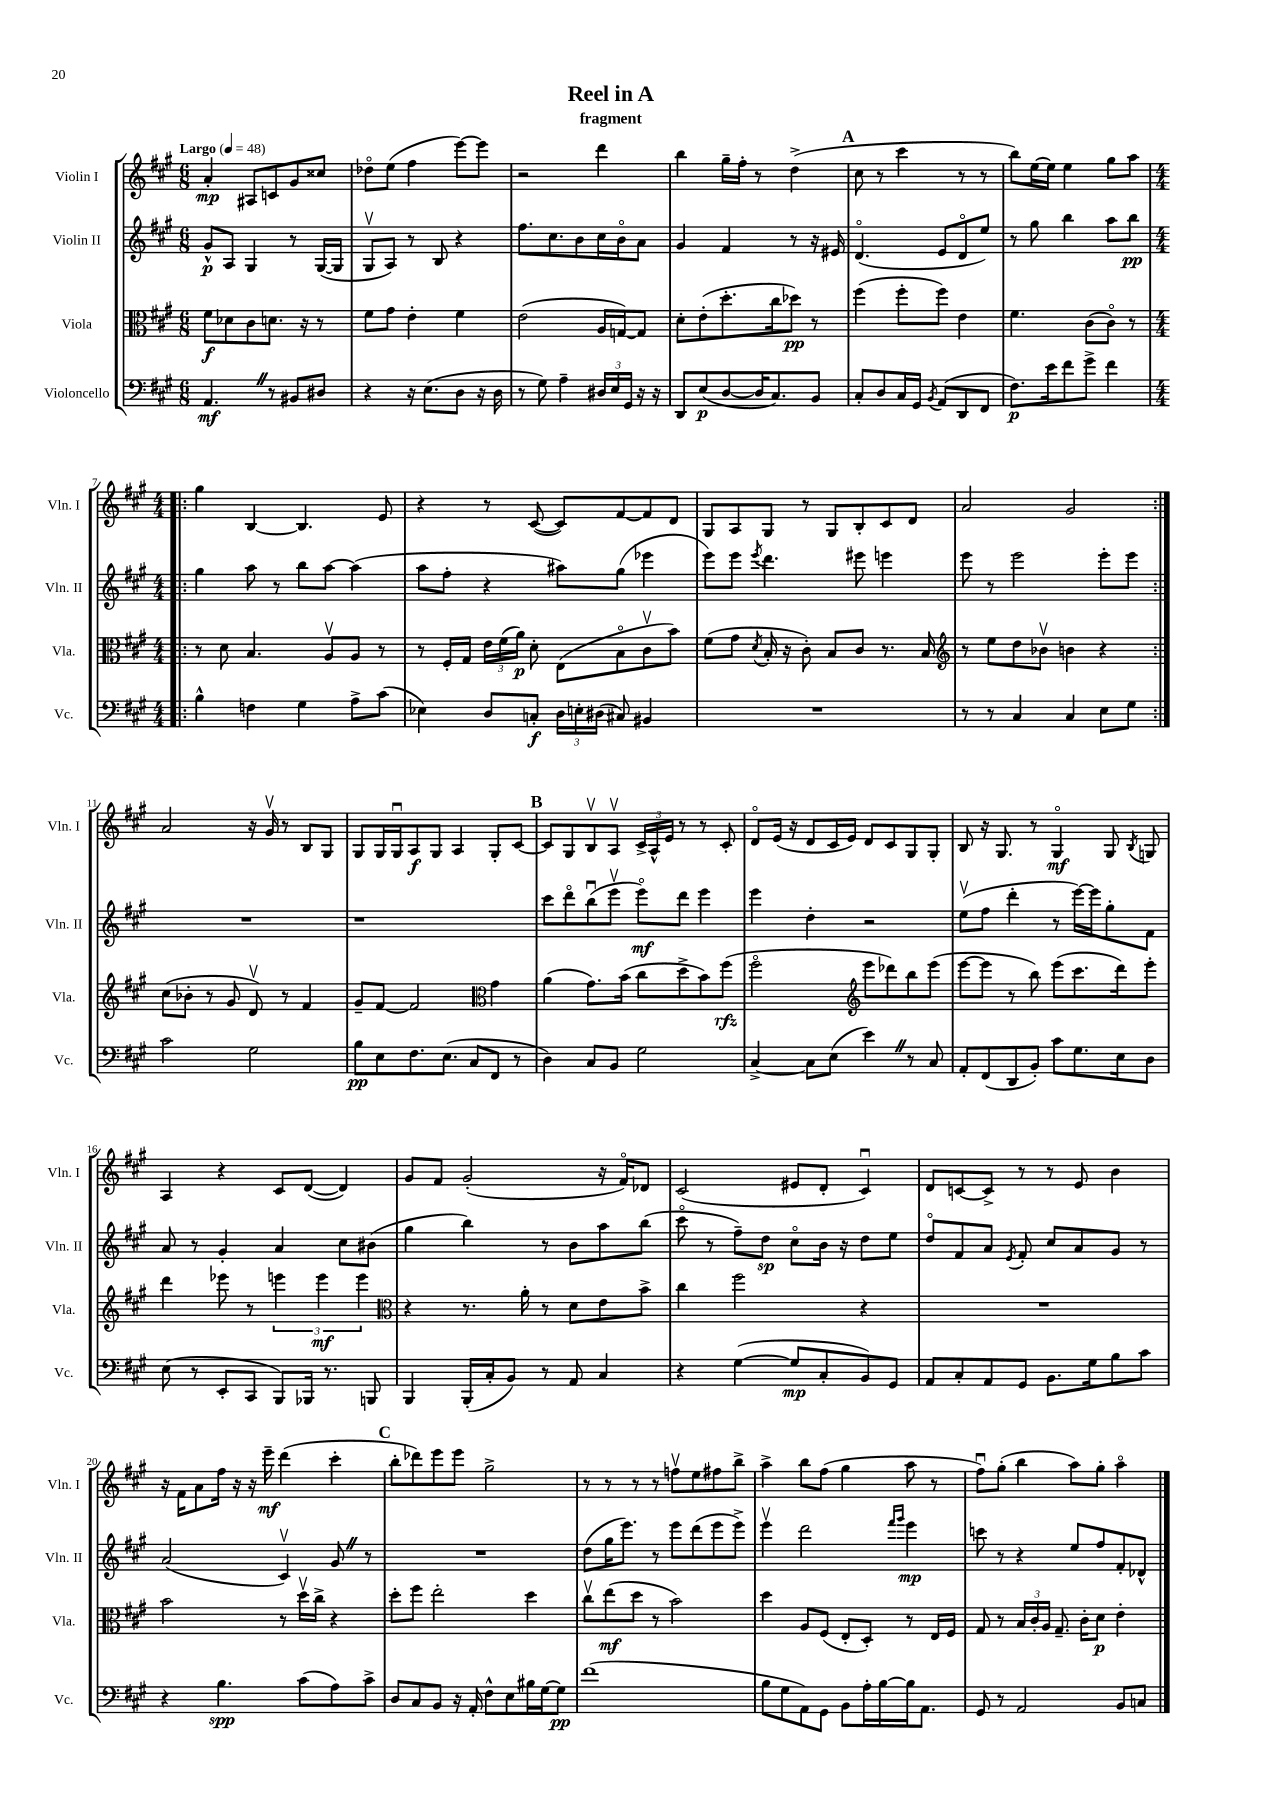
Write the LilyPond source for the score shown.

\header { title = "Reel in A" subtitle = "fragment" }
<<
\new StaffGroup <<
\new Staff = "s0" \with { instrumentName = "Violin I" shortInstrumentName = "Vln. I" } {
    \clef treble \key a \major \numericTimeSignature \time 6/8 \tempo "Largo" 4 = 48
    \autoBeamOff a'4-.\mp ais8[ c'8 gis'8 cisis''8] |
    des''8[\flageolet e''8]( fis''4 e'''8[~) e'''8] |
    r2 d'''4 |
    b''4 gis''16[-- fis''16]-. r8 d''4->( |
    \mark \markup { \bold "A" } cis''8 r8 cis'''4 r8 r8 |
    b''8[) e''16~ e''16] e''4 gis''8[ a''8] |
    \repeat volta 2 { \numericTimeSignature \time 4/4 gis''4 b4~ b4. e'8 |
    r4 r8 cis'8~( cis'8[) fis'8~ fis'8 d'8] |
    gis8[ a8 gis8] r8 gis8[ b8-. cis'8 d'8] |
    a'2 gis'2 | }
    a'2 r16 gis'16\upbow r8 b8[ gis8] |
    gis8[ gis16 gis16\downbow a8\f gis8] a4 gis8[-. cis'8]~ |
    \mark \markup { \bold "B" } cis'8[ gis8 b8\upbow a8]\upbow \tuplet 3/2 { cis'16[-> a16-^ e'16] } r8 r8 cis'8-. |
    d'8[\flageolet e'16]( r16 d'8[ cis'16 e'16]) d'8[ cis'8 gis8 gis8]-. |
    b8 r16 gis8. r8 gis4\flageolet\mf gis8 \acciaccatura { b8 } g8 |
    a4 r4 cis'8[ d'8]~( d'4) |
    gis'8[ fis'8] gis'2-.( r16 fis'16[\flageolet) des'8] |
    cis'2( eis'8[ d'8]-. cis'4\downbow) |
    d'8[ c'8~ c'8]-> r8 r8 e'8 b'4 |
    r16 fis'16[ a'8 fis''16] r16 r16 e'''16--\mf d'''4( cis'''4-. |
    \mark \markup { \bold "C" } b''8[-. des'''8) e'''8 e'''8] gis''2-> |
    r8 r8 r8 r8 f''8[\upbow e''8 fis''8 b''8]-> |
    a''4-> b''8[ fis''8]( gis''4 a''8 r8 |
    fis''8[\downbow) gis''8]-.( b''4 a''8[) gis''8]-. a''4\flageolet \bar "|." |
}
\new Staff = "s1" \with { instrumentName = "Violin II" shortInstrumentName = "Vln. II" } {
    \clef treble \key a \major \numericTimeSignature \time 6/8
    \autoBeamOff gis'8[-^\p a8] gis4 r8 gis16[~( gis16] |
    gis8[\upbow a8]) r8 b8 r4 |
    fis''8.[ cis''8. b'8 cis''16 b'16\flageolet a'8] |
    gis'4 fis'4 r8 r16 eis'16 |
    \mark \markup { \bold "A" } d'4.\flageolet( e'8[ d'8\flageolet e''8]) |
    r8 gis''8 b''4 a''8[ b''8]\pp |
    \repeat volta 2 { \numericTimeSignature \time 4/4 gis''4 a''8 r8 b''8[ a''8]~ a''4( |
    a''8[ fis''8]-. r4 ais''8[) gis''8]( ees'''4 |
    e'''8[) e'''8] \acciaccatura { e'''8 } d'''4. eis'''8 e'''4 |
    e'''8 r8 e'''2 e'''8[-. e'''8] | }
    R1 |
    r1 |
    \mark \markup { \bold "B" } cis'''8[ d'''8\flageolet b''8\downbow( e'''8]\upbow e'''8[\flageolet\mf) d'''8] e'''4 |
    e'''4 d''4-. r2 |
    e''8[\upbow( fis''8] d'''4-. r8 e'''16[~) e'''16 gis''8-. fis'8] |
    a'8 r8 gis'4-. a'4 cis''8[ bis'8]( |
    gis''4 b''4) r8 b'8[ a''8 b''8]( |
    cis'''8\flageolet r8 fis''8[--) d''8]\sp cis''8[\flageolet b'16] r16 d''8[ e''8] |
    d''8[\flageolet fis'8 a'8] \acciaccatura { e'8 } fis'8-. cis''8[ a'8 gis'8] r8 |
    a'2( cis'4\upbow) gis'8 \once \override BreathingSign.text = \markup { \musicglyph "scripts.caesura.straight" } \breathe r8 |
    \mark \markup { \bold "C" } R1 |
    d''8[( gis''16 e'''8.]) r8 e'''8[ d'''8( e'''8 e'''8]->) |
    e'''4\upbow d'''2 \grace { fis'''16[ gis'''16] } e'''4\mp |
    c'''8 r8 r4 e''8[ fis''8 fis'8-. des'8]-^ \bar "|." |
}
\new Staff = "s2" \with { instrumentName = "Viola" shortInstrumentName = "Vla." } {
    \clef alto \key a \major \numericTimeSignature \time 6/8
    \autoBeamOff fis'8[\f des'8 cis'8 d'8.] r16 r8 |
    fis'8[ gis'8] e'4-. fis'4 |
    e'2( a16[ g16~) g8] |
    d'8[-. e'8-.( d''8.-. cis''16 des''8]\pp) r8 |
    \mark \markup { \bold "A" } fis''4( fis''8[-. fis''8]) e'4 |
    fis'4. cis'8[( cis'8]\flageolet) r8 |
    \repeat volta 2 { \numericTimeSignature \time 4/4 r8 d'8 b4. a8[\upbow a8] r8 |
    r8 fis16[-. gis16] \tuplet 3/2 { e'16[ fis'16( a'16]\p) } d'8-. e8[( b8\flageolet cis'8\upbow b'8]) |
    fis'8[( gis'8] \acciaccatura { d'8 } b16-. r16 cis'8-.) b8[ cis'8] r8. b16 |
    \clef treble r8 e''8[ d''8 bes'8]\upbow b'4 r4 | }
    cis''8[( bes'8]-. r8 gis'8 d'8\upbow) r8 fis'4 |
    gis'8[-- fis'8]~ fis'2 \clef alto gis'4 |
    \mark \markup { \bold "B" } a'4( gis'8.[) b'16]( cis''8[ d''8-> b'8) fis''8]\rfz( |
    fis''2\flageolet \clef treble e'''8[ des'''8) b''8 e'''8]( |
    e'''8[~ e'''8] r8 b''8) e'''8[( cis'''8. d'''16) e'''8]-. |
    d'''4 ees'''8 r8 \tuplet 3/2 { e'''4 e'''4\mf e'''4 } |
    \clef alto r4 r8. a'16-. r8 d'8[ e'8 b'8]-> |
    cis''4 fis''2 r4 |
    R1 |
    b'2 r8 d''16[\upbow cis''16]-> r4 |
    \mark \markup { \bold "C" } d''8[-. fis''8] e''2-. d''4 |
    cis''8[\upbow e''8\mf( d''8] r8 b'2) |
    d''4 a8[ fis8]( e8[-. d8]-.) r8 e16[ fis16] |
    gis8 r8 \tuplet 3/2 { b16[ cis'16-. a16] } gis8.-- cis'16[-. d'8]\p e'4-. \bar "|." |
}
\new Staff = "s3" \with { instrumentName = "Violoncello" shortInstrumentName = "Vc." } {
    \clef bass \key a \major \numericTimeSignature \time 6/8
    \autoBeamOff a,4.\mf \once \override BreathingSign.text = \markup { \musicglyph "scripts.caesura.straight" } \breathe r8 bis,8[ dis8] |
    r4 r16 e8.[( d8] r16 d16 |
    r8 gis8) a4-- \tuplet 3/2 { dis16[ e16 gis,16] } r16 r16 |
    d,8[ e8\p( d8~ d16 cis8.) b,8] |
    \mark \markup { \bold "A" } cis8[-. d8 cis16 gis,16] \acciaccatura { b,8 } a,8[( d,8 fis,8] |
    fis8.[\p) e'16 fis'8 gis'8]-> fis'4 |
    \repeat volta 2 { \numericTimeSignature \time 4/4 b4-^ f4 gis4 a8[-> cis'8]( |
    ees4) d8[ c8]-.\f \tuplet 3/2 { d16[ e16-. dis16]( } cis8) bis,4 |
    R1 |
    r8 r8 cis4 cis4 e8[ gis8] | }
    cis'2 gis2 |
    b8[\pp e8 fis8. e8.]( cis8[ fis,8] r8 |
    \mark \markup { \bold "B" } d4) cis8[ b,8] gis2 |
    cis4~-> cis8[ e8]( e'4) \once \override BreathingSign.text = \markup { \musicglyph "scripts.caesura.straight" } \breathe r8 cis8 |
    a,8[-. fis,8( d,8 b,8]-.) cis'8[ gis8. e16 d8] |
    e8( r8 e,8[-. cis,8] b,,8[) bes,,16] r8. b,,8 |
    b,,4 b,,16[-.( cis16-. b,8]) r8 a,8 cis4 |
    r4 gis4~( gis8[\mp cis8-. b,8) gis,8] |
    a,8[ cis8-. a,8 gis,8] b,8.[ gis16 b8 cis'8] |
    r4 b4.\spp cis'8[( a8) cis'8]-> |
    \mark \markup { \bold "C" } d8[ cis8 b,8] r16 a,16-. fis8[-^ e8 bis16 gis16~ gis8]\pp |
    fis'1( |
    b8[ gis8 a,8) gis,8] b,8[ a16-. b16~ b16 a,8.] |
    gis,8 r8 a,2 b,8[ c8] \bar "|." |
}
>>
>>
